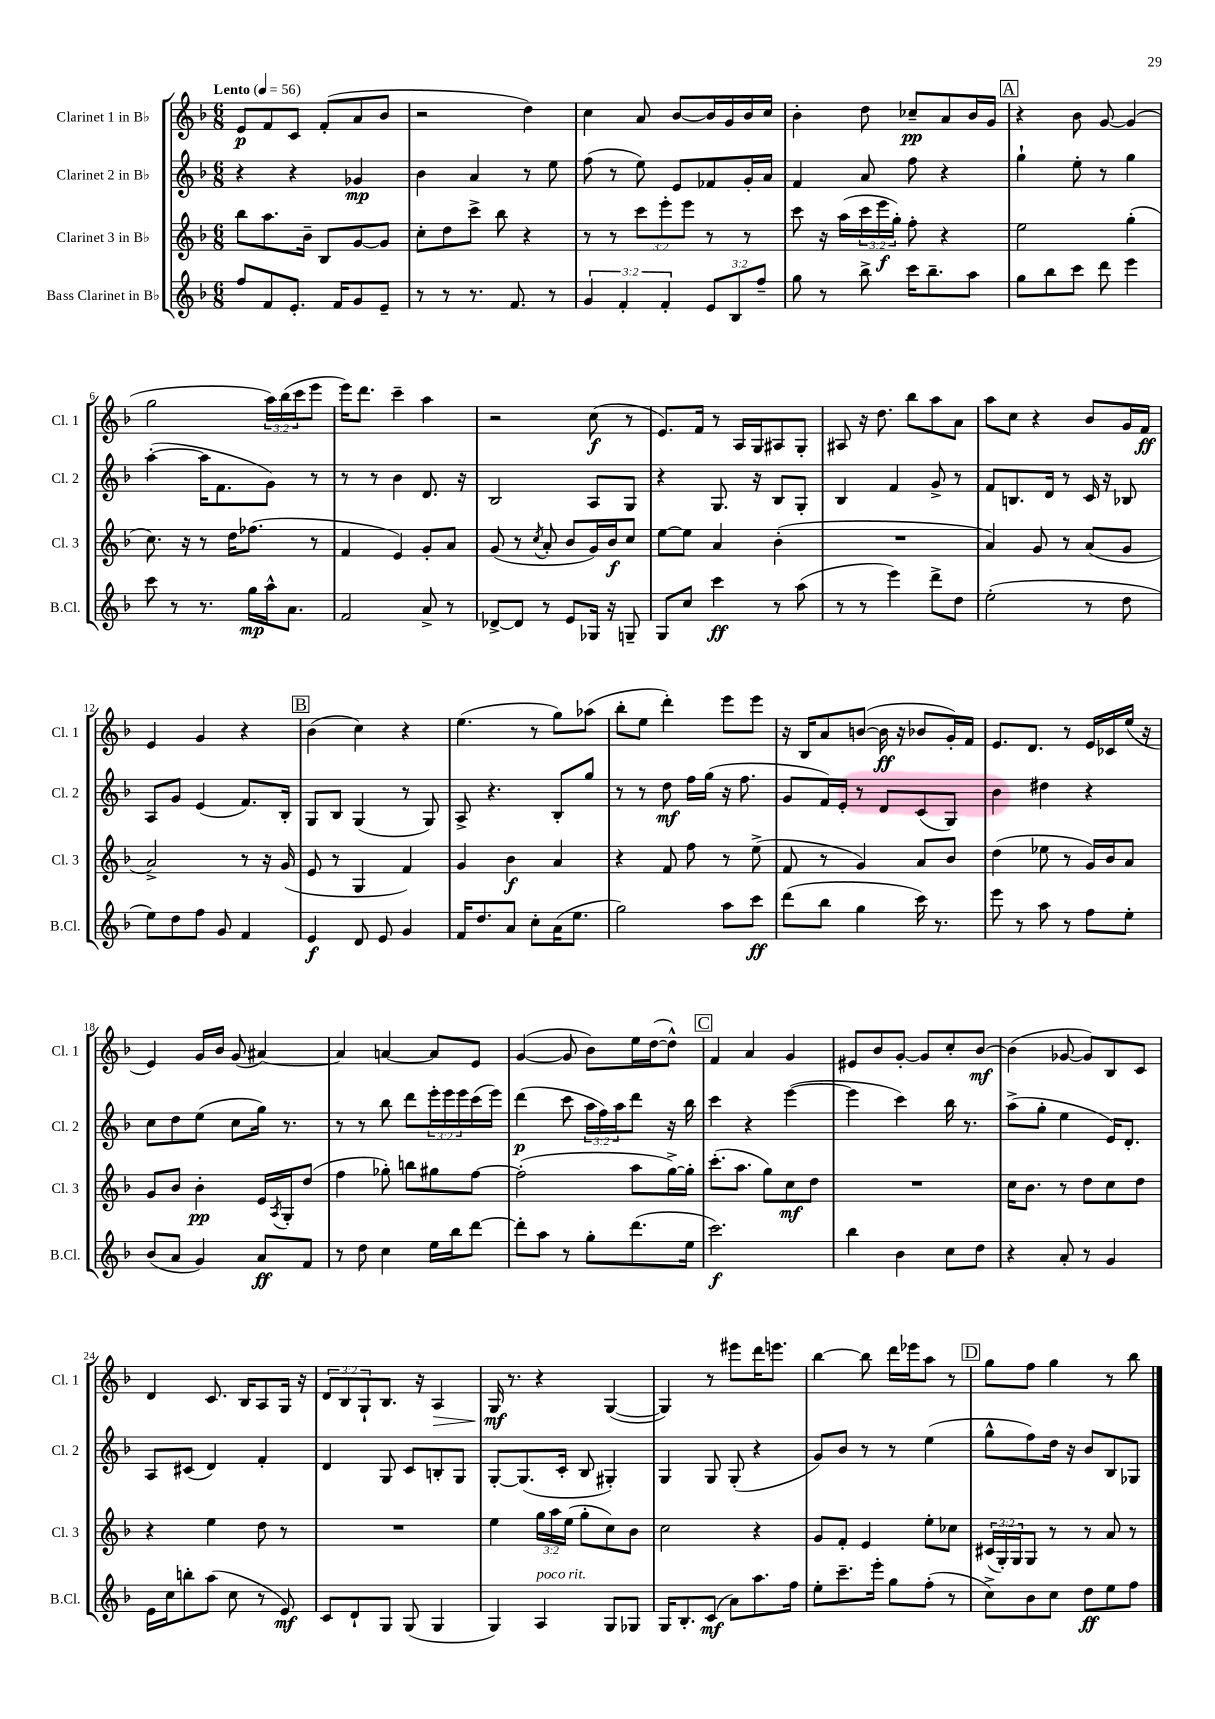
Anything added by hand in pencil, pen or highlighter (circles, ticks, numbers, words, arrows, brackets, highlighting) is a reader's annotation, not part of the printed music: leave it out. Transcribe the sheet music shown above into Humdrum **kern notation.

**kern	**kern	**kern	**kern
*staff4	*staff3	*staff2	*staff1
*clefG2	*clefG2	*clefG2	*clefG2
*k[b-]	*k[b-]	*k[b-]	*k[b-]
*M6/8	*M6/8	*M6/8	*M6/8
*MM56	*MM56	*MM56	*MM56
8ff	8bb-	4r	8e
8f	8.aa	.	8f
8.e'	.	4r	8c
.	16b-~	.	.
.	8B-	.	(8f'
16f	.	.	.
8g	[8g	4g-	8a
8e~	8g]	.	8b-
=	=	=	=
8r	8cc'	4b-	2r
8r	8dd	.	.
8.r	8ccc^	4a	.
.	8bb-	.	.
8.f	.	.	.
.	4r	8r	4dd)
8r	.	8ee	.
=	=	=	=
6g	8r	(8ff	4cc
.	8r	8r	.
6f'	.	.	.
.	12ccc	8ee)	8a
6f'	12eee'	.	.
.	.	8e	[8b-
.	12eee	.	.
12e	8r	8f-	16b-]
.	.	.	16g
12B-	.	.	.
.	8r	16g'	16b-
12ff~	.	.	.
.	.	16a	16cc
=	=	=	=
8gg	8ccc	4f	4b-'
8r	16r	.	.
.	(16aa	.	.
8bb-^	24ccc	8a	8dd
.	24eee	.	.
.	24gg')	.	.
16ccc	8ff'	8ff	8cc-~
8.bb-~	.	.	.
.	4r	4r	8a
8aa	.	.	16b-
.	.	.	16g
=	=	=	=
8gg	2ee	4gg`	4r
8bb-	.	.	.
8ccc	.	8ee'	8b-
8ddd	.	8r	[8g
4eee	(4gg'	4gg	(4g]
=	=	=	=
8ccc	8.cc)	([4aa'	2gg
8r	.	.	.
.	16r	.	.
8.r	8r	16aa]	.
.	.	8.f	.
.	16dd	.	.
16gg	(8.ff-	.	.
16aa^^	.	8g)	24aa)
.	.	.	(24bb-
8.a	.	.	.
.	.	.	24ccc
.	8r	8r	8eee
=	=	=	=
2f	4f	8r	16eee)
.	.	.	8.ddd
.	.	8r	.
.	4e)	4b-	4ccc~
8a^	8g'	8.d	4aa
8r	8a	.	.
.	.	16r	.
=	=	=	=
[8d-^	(8g	2B-	2r
8d-]	8r	.	.
.	8qcc	.	.
8r	8a'	.	.
8e	8b-	.	.
16G-	16g)	8A	(8cc
16r	16b-	.	.
8G~	8cc	8G	8r
=	=	=	=
8G	[8ee	4r	8.e)
8cc	8ee]	.	.
.	.	.	16f
4ccc	4a	8.G	8r
.	.	.	16A
.	.	16r	16G
8r	(4b-'	8B-	8A#
(8aa	.	8G'	8G'
=	=	=	=
8r	2.r	4B-	8A#
8r	.	.	16r
.	.	.	8.dd
4eee)	.	4f	.
.	.	.	8bb-
8ddd^	.	8g^	8aa
8dd	.	8r	8a
=	=	=	=
(2ee'	4a)	8f	8aa
.	.	8.B	8cc
.	8g	.	4r
.	.	16d	.
.	8r	8r	.
8r	(8a	16c	8b-
.	.	16r	.
8dd	8g	8B-	16g
.	.	.	16f
=	=	=	=
8ee)	2a^)	8A	4e
8dd	.	8g	.
8ff	.	(4e	4g
8g	.	.	.
4f	8r	8.f)	4r
.	16r	.	.
.	(16g	16B-'	.
=	=	=	=
4e	8e	8G	(4b-
.	8r	8B-	.
8d	4G	(4G	4cc)
8e	.	.	.
4g	4f)	8r	4r
.	.	8G)	.
=	=	=	=
16f	4g	8A^	(4.ee
8.dd	.	.	.
.	.	4.r	.
8a	4b-	.	.
8cc'	.	.	8r
(16a	4a	8B-'	8gg)
8.ee	.	.	.
.	.	8gg	(8aa-
=	=	=	=
2gg)	4r	8r	8bb-'
.	.	8r	8ee
.	8f	8dd	4ddd')
.	8ff	16ff	.
.	.	(16gg	.
8aa	8r	16r	8eee
.	.	8.ff	.
8ccc	(8ee^	.	8eee
=	=	=	=
(8ddd	8f	8g	16r
.	.	.	16B-
8bb-	8r	16f)	8a
.	.	16e'	.
4gg	4g)	8r	([8b
.	.	8d	16b]
.	.	.	16r
16ccc)	8a	(8c	8b-
8.r	.	.	.
.	8b-	8G)	16g')
.	.	.	16f
=	=	=	=
8eee	(4dd	4b-	8.e
8r	.	.	.
.	.	.	8.d
8aa	8ee-	4dd#	.
8r	8r	.	8r
8ff	16g)	4r	16e
.	16b-	.	16c-
8ee'	8a	.	(16ee
.	.	.	16r
=	=	=	=
(8b-	8g	8cc	4e)
8a	8b-	8dd	.
4g)	4b-'	(8ee	16g
.	.	.	16b-
.	.	8cc	(8g
8a	16e	16gg)	[4a#)
.	8qA	.	.
.	16G'	8.r	.
8f	(8dd	.	.
=	=	=	=
8r	4ff	8r	4a#]
8dd	.	8r	.
4cc	8gg-')	8bb-	[4a
.	8bb	8ddd	.
16ee	8gg#	24eee'	8a]
.	.	24eee	.
16bb-	.	.	.
.	.	24eee	.
[8ddd	[8ff	(16ccc	8e
.	.	16eee)	.
=	=	=	=
8ddd']	(2ff']	(4ddd	([4g
8aa	.	.	.
8r	.	8ccc	8g]
8gg'	.	24aa	8b-)
.	.	24ff)	.
.	.	24aa	.
(8.ddd	8aa	8ddd	16ee
.	.	.	([16dd
.	[16gg^)	16r	8dd^^])
16ee	16gg']	16bb-	.
=	=	=	=
2.ccc)	(8.ccc'	4ccc	4f
.	8.aa	.	.
.	.	4r	4a
.	8gg)	.	.
.	8cc	([4eee	4g
.	8dd	.	.
=	=	=	=
4bb-	2.r	4eee]	8e#
.	.	.	8b-
4b-	.	4ccc)	[8g'
.	.	.	8g]
8cc	.	16bb-	8cc'
.	.	8.r	.
8dd	.	.	[8b-
=	=	=	=
4r	16cc	(8aa^	(4b-]
.	8.b-	.	.
.	.	8gg'	.
8a'	8r	4ee	[8g-
8r	8dd	.	8g-])
4g	8cc	16e)	8B-
.	.	8.d'	.
.	8dd	.	8c
=	=	=	=
16e	4r	8A	4d
16cc	.	.	.
8bb'	.	(8c#	.
(8aa	4ee	4d)	8.c
8cc	.	.	.
.	.	.	16B-
8r	8dd	4f'	8A
8e)	8r	.	16G
.	.	.	16r
=	=	=	=
8c	2.r	4d	12d
.	.	.	12B-
8d`	.	.	.
.	.	.	12G`
8G	.	8G	8.B-
(8G	.	8c	.
.	.	.	16r
4G	.	8B'	4A
.	.	8G	.
=	=	=	=
4G)	4ee	[8G'	16G
.	.	.	8.r
.	.	(8.G]	.
4A	24gg	.	4r
.	24aa	.	.
.	.	16c'	.
.	(24ee	.	.
.	8gg'	8B-	.
8G	8cc)	4G#')	([4G
8G-	8b-	.	.
=	=	=	=
16G	2cc	4G	4G])
8.B-'	.	.	.
(8c	.	8G	8r
8a)	.	(8G'	8eee#
8.aa	4r	4r	16ddd
.	.	.	8.eee
16ff	.	.	.
=	=	=	=
8ee'	8g	8g)	[4bb-
8.ccc~	8f'	8b-	.
.	4e	8r	8bb-]
16eee'	.	.	.
8gg	.	8r	16ddd
.	.	.	16eee-
(8ff'	8ee'	(4ee	8aa
8r	8cc-	.	8r
=	=	=	=
8cc^)	(24c#	8gg^^	8gg
.	24G')	.	.
.	24G	.	.
8b-	8G	8ff)	8ff
8cc	8r	16dd	4gg
.	.	16r	.
8dd	8r	8b-	.
8ee	8a	8B-	8r
8ff	8r	8G-	8bb-
==	==	==	==
*-	*-	*-	*-
